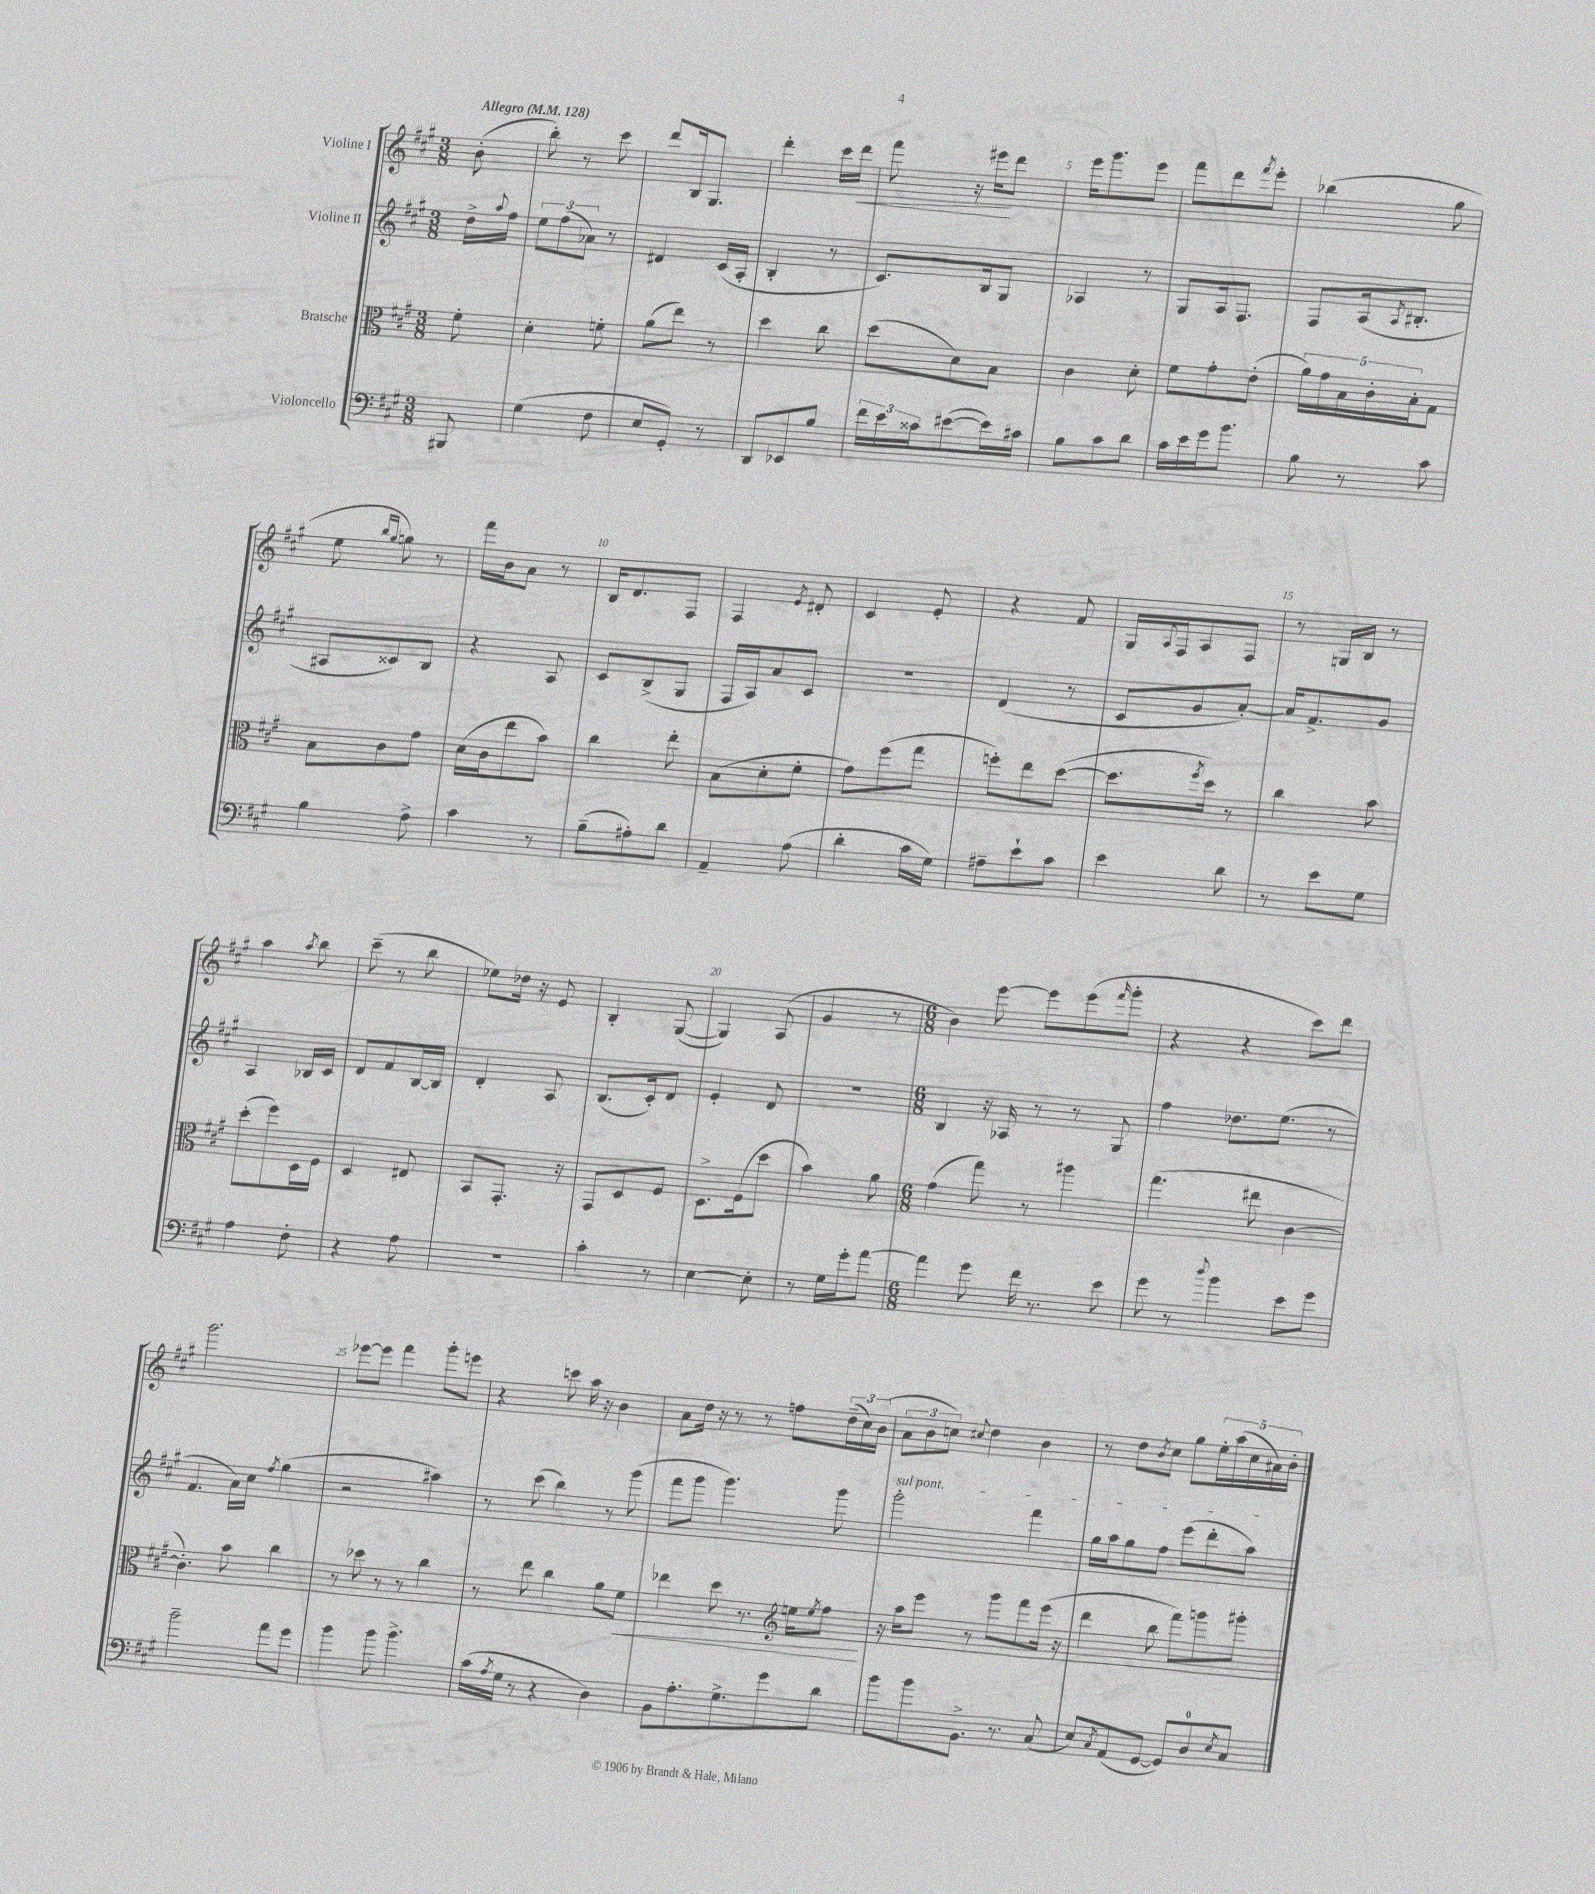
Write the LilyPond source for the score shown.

<<
\new StaffGroup <<
\new Staff = "s0" \with { instrumentName = "Violine I" } {
    \clef treble \key a \major \numericTimeSignature \time 3/8 \partial 8 \tempo "Allegro" 4 = 128
    b'8-.( |
    b''8-.) r8 cis'''8 |
    d'''8 b16 gis8. |
    d'''4-. cis'''16 d'''16\< |
    fis'''8 r16 eis'''16\! d'''8 |
    e'''16 gis'''8. e'''8 |
    fis'''8 d'''8 \acciaccatura { fis'''8 } e'''8-. |
    bes''4( gis''8 |
    e''8 \grace { b''16 gis''16 } g''8) r8 |
    fis'''16 b'16 a'8 r8 |
    b16 d'8. fis8 |
    fis4 \acciaccatura { e'8 } dis'8-. |
    cis'4 e'8-. |
    r4 fis'8 |
    gis16 \appoggiatura { a8 } fis16 a8 fis8 |
    r8 g16 b16 r8 |
    a''4 \acciaccatura { a''8 } b''8 |
    cis'''8--( r8 b''8 |
    ees''8) des''16 r16 e'8 |
    b4-. gis8~( |
    gis4) a8( |
    gis'4 r8 |
    \numericTimeSignature \time 6/8 b'4) e'''8~ e'''8 e'''8( \grace { fis'''16 } gis'''8-. |
    r4 r4 cis'''8) d'''8 |
    gis'''2. |
    ees'''8~ ees'''8 fis'''4 gis'''8-. e'''8 |
    r4 c'''8 a''16 r16 b'4 |
    a'8 d''16 r16 r8 r8 f''8 \tuplet 3/2 { d''16--( cis''16) b'16( } |
    \tuplet 3/2 { a'8 b'8 c''8) } \appoggiatura { cis''8 } d''4 b'4 |
    r8 d''8 \acciaccatura { b'8 } cis''8 gis''8 \tuplet 5/4 { e''16-. a''16( cis''16 ais'16) b'16-. } \bar "|." |
}
\new Staff = "s1" \with { instrumentName = "Violine II" } {
    \clef treble \key a \major \numericTimeSignature \time 3/8 \partial 8
    d''16-> \appoggiatura { a''8 } fis''16 |
    \tuplet 3/2 { e''8 fis''8( aes'8) } r8 |
    dis'4 cis'16( a16-. |
    b4-. r8 |
    cis'8.) b16 gis8 |
    aes4 r8 |
    gis8 a16 fis8. |
    fis8 a16( \acciaccatura { a8 } bis8.-. |
    ais8 cisis'8) b8 |
    r4 a8 |
    cis'8 b8->( gis8 |
    fis16 a16) a'8 cis'8 |
    R4. |
    d'4( r8 |
    cis'8 gis'8 a'8~-.) |
    a'16 fis'8.-> gis'8 |
    a4 bes16 cis'16 |
    d'8 fis'8 b16~ b16 |
    d'4-. a8 |
    b8.( cis'16-.) d'8 |
    e'4-. d'8 |
    R4. |
    \numericTimeSignature \time 6/8 b4 r16 aes16 r8 r8 gis8 |
    fis''4 des''8. e''8.( r8 |
    fis'4. a'16) cis''16 \acciaccatura { fis''8 } gis''4( |
    r2 ais''4) |
    r8 cis'''8( b''4) r8 gis'''8( |
    fis'''8 gis'''8 gis'''4.) gis'''8 |
    \once \override TextSpanner.bound-details.left.text = \markup { \italic "sul pont." } gis'''2-.\startTextSpan fis'''4 |
    gis''16 a''16 gis''8 fis''8 e'''8( d'''8-. a''8\stopTextSpan) \bar "|." |
}
\new Staff = "s2" \with { instrumentName = "Bratsche" } {
    \clef alto \key a \major \numericTimeSignature \time 3/8 \partial 8
    fis'8-. |
    d'4-. f'8-. |
    a'8( e''8) r8 |
    d''4 cis''8 |
    d''8( d'8) b8 |
    cis'4 d'8-. |
    fis'8 gis'8-. e'8-.( |
    \tuplet 5/4 { a'16) gis'16 b16 cis'16-. b16-. } gis8 |
    b8 cis'8 gis'8 |
    d'16( cis'16 e''8 b'8) |
    cis''4 e''8-. |
    b8( d'8-. fis'8-. |
    gis'8) fis''8( gis''8 |
    f''8-.) e''8 d''8~( |
    d''8. \acciaccatura { fis''8 } d''16) r8 |
    cis''4 b'8 |
    d''8-.( fis''8) d16 fis16 |
    d4 eis8 |
    b,8 gis,8.-. r16 |
    gis,8 d8 fis8 |
    d8.-> fis16( d''8 |
    b'4) a'8 |
    \numericTimeSignature \time 6/8 gis'4( gis''8) r8 ais''4 |
    gis''4.( eis''8 cis'4~ |
    cis'4.-.) b'8 cis''4 |
    r8 des''8 r8 r8 cis''4 |
    r8 e''8 cis''4 a'8 fis'8\< |
    ees''4 d''8 r8. e''16 \acciaccatura { e''8 } fis''8\! |
    \clef treble r16 a''16 e'''8 r8 gis'''8 fis'''8 e'''16( r16 |
    d'''4 b''8 fis'''8) g'''8 gis'''8-. \bar "|." |
}
\new Staff = "s3" \with { instrumentName = "Violoncello" } {
    \clef bass \key a \major \numericTimeSignature \time 3/8 \partial 8
    bis,,8 |
    gis4( fis8 |
    e8 gis,8-.) r8 |
    d,8 ees,8 b8 |
    \tuplet 3/2 { fis'16 e'16 cisis'16 } eis'8~( eis'16) cis'16 |
    b8 cis'8 d'8 |
    cis'16 e'16 gis'16 b'8. |
    b8 r8 cis'8 |
    b4 a8-> |
    cis'4 r8 |
    b8--( ais8-.) d'8 |
    a,4-- a8( |
    d'4-. cis'16 gis16) |
    ais8-- e'8-! cis'8 |
    e'4 d'8 |
    r8 e'8 gis8 |
    a4 fis8-. |
    r4 a8 |
    R4. |
    cis'4-. r8 |
    e4~ e8-. |
    r8 gis16 gis'16-. a'8~ |
    \numericTimeSignature \time 6/8 a'4 gis'8 fis'16 r8. e'8 |
    gis'8 r8 \appoggiatura { d''8 } b'4 e'8 gis'8 |
    b'2-- a'8 gis'8 |
    b'4 b'8 b'4.-> |
    cis'16( \acciaccatura { a8 } gis16 r8 r4 d4) |
    b,8 a8.-. gis8.-> gis'8 d'8 |
    b'8 b'8 b,8.-> r8. cis8( |
    e8) \acciaccatura { cis8 } a,8( gis,8~ gis,8) d8-0 \acciaccatura { e8 } cis8 \bar "|." |
}
>>
>>
\layout { \context { \Score \override BarNumber.break-visibility = ##(#f #t #t) barNumberVisibility = #(every-nth-bar-number-visible 5) } }
